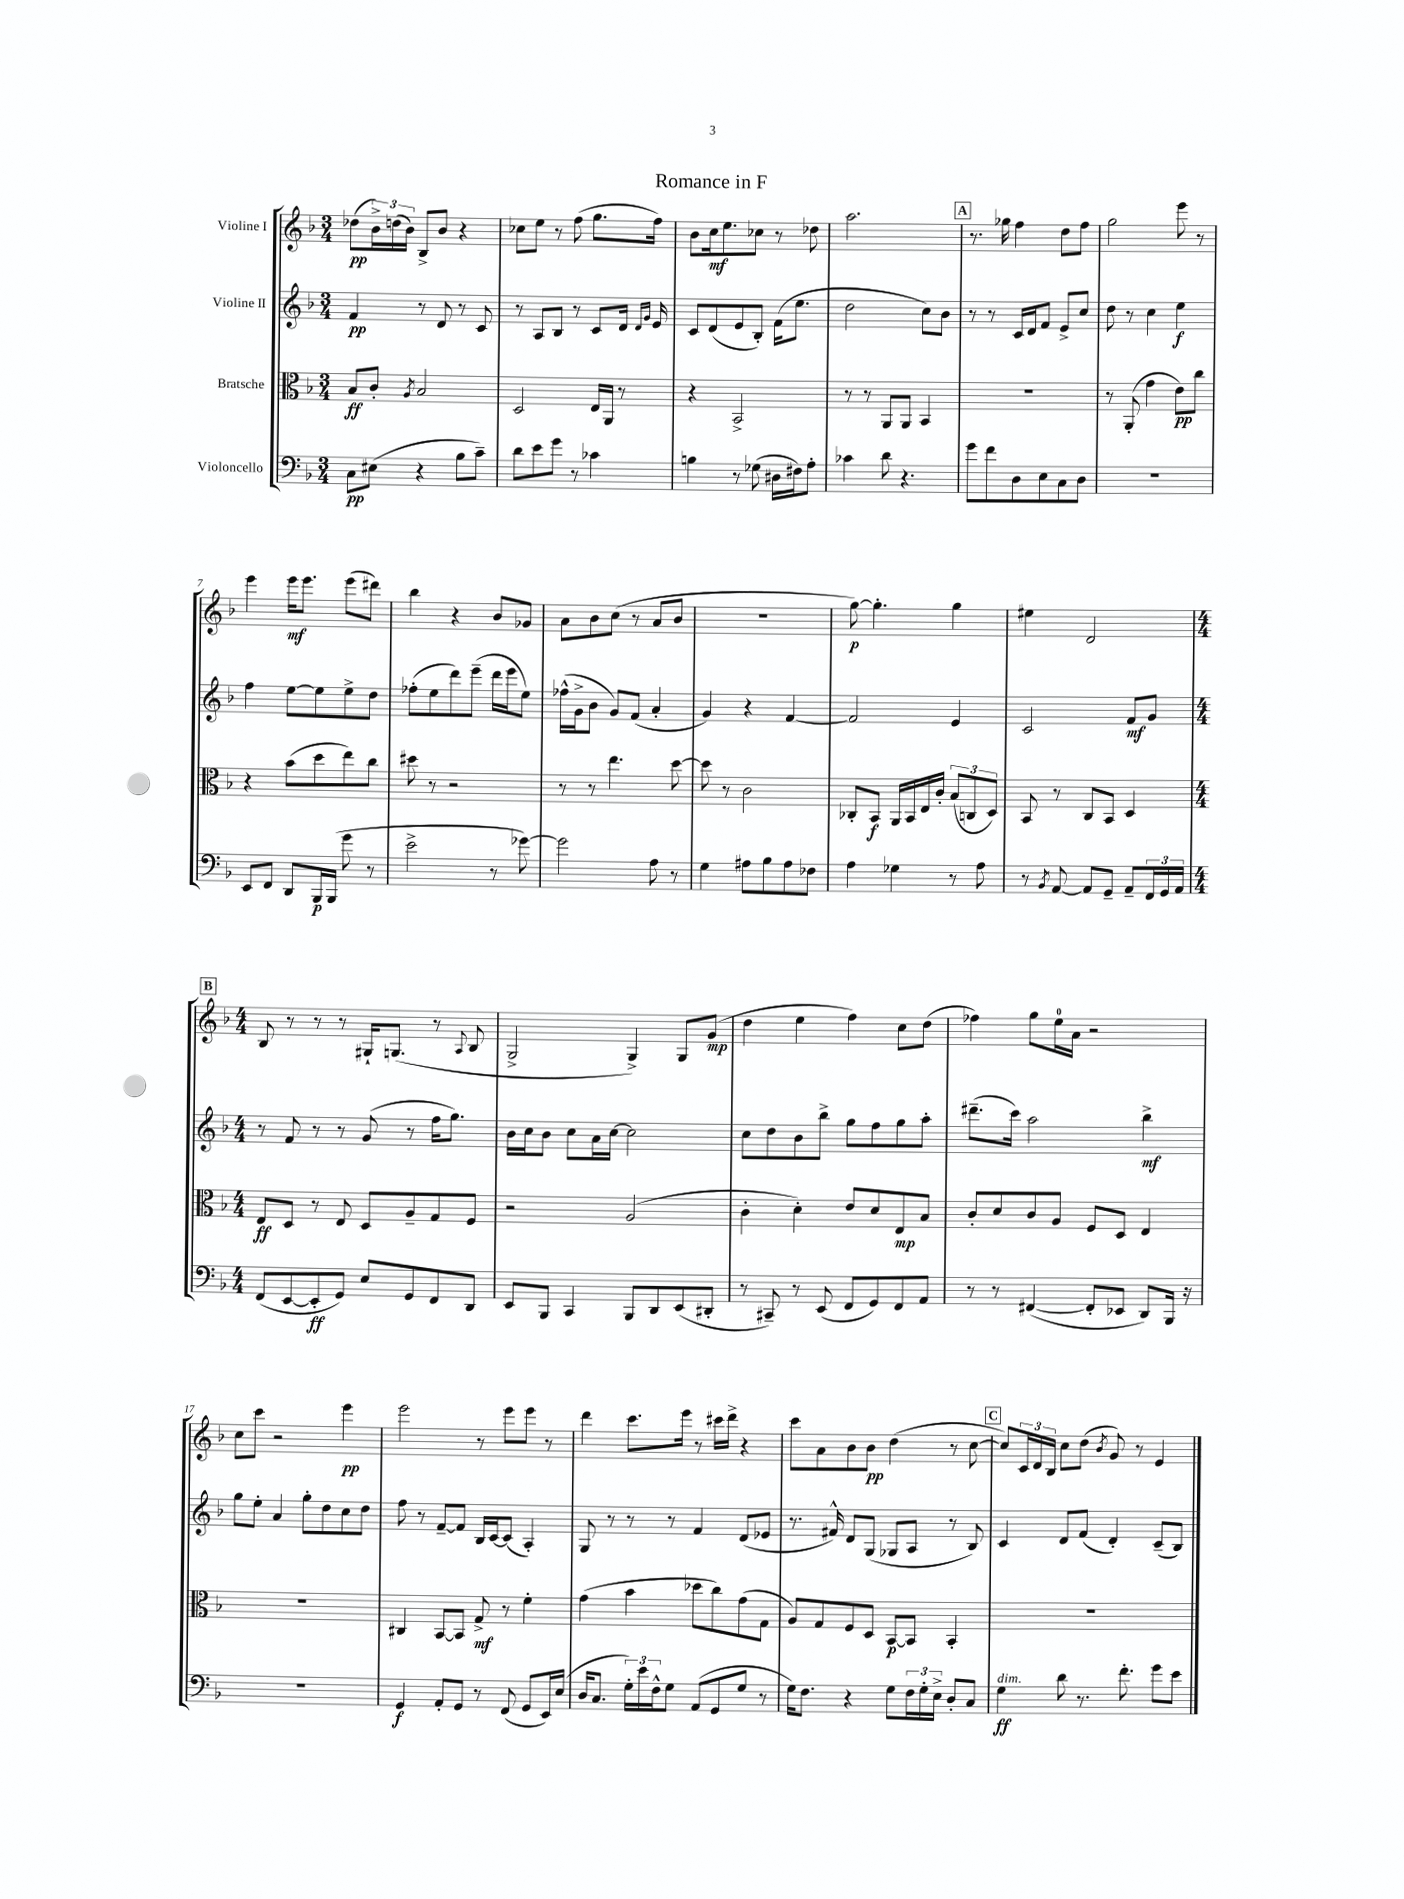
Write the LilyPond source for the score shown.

\header { title = "Romance in F" }
<<
\new StaffGroup <<
\new Staff = "s0" \with { instrumentName = "Violine I" } {
    \clef treble \key f \major \numericTimeSignature \time 3/4
    des''8\pp( \tuplet 3/2 { bes'16->) d''16( bes'16) } bes8-> bes'8 r4 |
    ces''8 e''8 r8 f''8( g''8. f''16) |
    bes'8 c''16\mf e''8. ces''8 r8 des''8 |
    a''2. |
    \mark \markup { \box "A" } r8. ges''16 f''4 d''8 f''8 |
    g''2 e'''8 r8 |
    e'''4 e'''16\mf e'''8. e'''8( dis'''8) |
    bes''4 r4 bes'8 ges'8 |
    a'8 bes'8 c''8( r8 a'8 bes'8 |
    R2. |
    g''8~\p) g''4.-. g''4 |
    eis''4 d'2 |
    \mark \markup { \box "B" } \numericTimeSignature \time 4/4 bes8 r8 r8 r8 gis16-! g8.( r8 \appoggiatura { a8 } bes8 |
    g2-> g4->) g8 g'8\mp( |
    d''4 e''4 f''4) c''8 d''8( |
    fes''4) g''8 e''16-0 a'16 r2 |
    c''8 c'''8 r2 e'''4\pp |
    e'''2 r8 e'''8 e'''8 r8 |
    d'''4 c'''8. e'''16 r8 cis'''16 d'''16-> r4 |
    c'''8 a'8 bes'8 bes'8\pp d''4( r8 c''8~ |
    \mark \markup { \box "C" } c''8) \tuplet 3/2 { c'16 d'16 bes16 } c''8 d''8( \acciaccatura { bes'8 } g'8) r8 e'4 \bar "|." |
}
\new Staff = "s1" \with { instrumentName = "Violine II" } {
    \clef treble \key f \major \numericTimeSignature \time 3/4
    f'4\pp r8 d'8 r8 c'8 |
    r8 a8 bes8 r8 c'8 d'16 \grace { d'16 g'16 } e'16 |
    c'8 d'8( e'8 bes8-.) f'16( e''8. |
    d''2 c''8) bes'8 |
    \mark \markup { \box "A" } r8 r8 c'16 d'16 f'8 e'8-> c''8 |
    d''8 r8 c''4 e''4\f |
    f''4 e''8~ e''8 e''8-> d''8 |
    fes''8-.( e''8 d'''8) e'''8--( d'''16 e'''16 e''8) |
    fes''16-^( g'16-> bes'8 g'8) f'8( a'4-. |
    g'4) r4 f'4~ |
    f'2 e'4 |
    c'2 f'8\mf g'8 |
    \mark \markup { \box "B" } \numericTimeSignature \time 4/4 r8 f'8 r8 r8 g'8( r8 f''16 g''8.) |
    bes'16 c''16 bes'8 c''8 a'16 c''16~ c''2 |
    c''8 d''8 bes'8 bes''8-> g''8 f''8 g''8 a''8-. |
    dis'''8.--( c'''16) a''2 bes''4->\mf |
    g''8 e''8-. a'4 g''8-. d''8 c''8 d''8 |
    f''8 r8 f'8~-- f'8 bes16 c'16~ c'8( a4-.) |
    g8 r8 r8 r8 f'4 d'8( ees'8 |
    r8. fis'16-^) d'8 g8( ges8 a8 r8 bes8) |
    \mark \markup { \box "C" } c'4 d'8 f'8( d'4-.) c'8--( bes8) \bar "|." |
}
\new Staff = "s2" \with { instrumentName = "Bratsche" } {
    \clef alto \key f \major \numericTimeSignature \time 3/4
    bes8\ff c'8-. \acciaccatura { a8 } bes2 |
    d2 e16 a,16 r8 |
    r4 bes,2-> |
    r8 r8 a,8 a,8 bes,4 |
    \mark \markup { \box "A" } R2. |
    r8 a,8-.( g'4 e'8\pp) c''8 |
    r4 bes'8( d''8 e''8) c''8 |
    dis''8 r8 r2 |
    r8 r8 e''4. d''8~ |
    d''8 r8 c'2 |
    ces8-. bes,8\f a,16 bes,16 e16 c'16-. \tuplet 3/2 { bes8( c8 d8) } |
    bes,8 r8 c8 bes,8 d4 |
    \mark \markup { \box "B" } \numericTimeSignature \time 4/4 e8\ff d8 r8 e8 d8 a8-- g8 f8 |
    r2 a2( |
    c'4-. d'4-.) e'8 d'8 e8\mp bes8 |
    c'8-. d'8 c'8 a8 f8 d8 e4 |
    R1 |
    cis4 bes,8~ bes,8 g8->\mf r8 f'4-. |
    g'4( bes'4 des''8 c''8) g'8( g8 |
    a8) g8 f8 d8 bes,8~\p bes,8 bes,4-. |
    \mark \markup { \box "C" } R1 \bar "|." |
}
\new Staff = "s3" \with { instrumentName = "Violoncello" } {
    \clef bass \key f \major \numericTimeSignature \time 3/4
    c8\pp eis8( r4 bes8 c'8--) |
    d'8 e'8 g'8 r8 ces'4 |
    b4 r8 ges8( dis16 fis16) a8-. |
    ces'4 d'8 r4. |
    \mark \markup { \box "A" } g'8 f'8 d8 e8 c8 d8 |
    R2. |
    e,8 f,8 d,8 bes,,16\p bes,,16( g'8 r8 |
    e'2-> r8 ges'8~) |
    ges'2 a8 r8 |
    g4 ais8 bes8 ais8 fes8 |
    a4 ges4 r8 a8 |
    r8 \acciaccatura { bes,8 } a,8~ a,8 g,8-- a,8-- \tuplet 3/2 { f,16 g,16 a,16 } |
    \mark \markup { \box "B" } \numericTimeSignature \time 4/4 f,8( e,8~ e,8-.\ff g,8) e8 g,8 f,8 d,8 |
    e,8 bes,,8 c,4 bes,,8 d,8 e,8( dis,8-. |
    r8 cis,8--) r8 e,8( f,8 g,8) f,8 a,8 |
    r8 r8 fis,4~( fis,8-. ees,8 d,8) bes,,16 r16 |
    R1 |
    g,4\f a,8-. g,8 r8 f,8( g,8 e,16) e16( |
    d16 c8. \tuplet 3/2 { g16-.) e'16 f16-^ } g8 a,8( g,8 g8 r8 |
    g16) f8. r4 g8 \tuplet 3/2 { f16 g16-. e16-> } d8-. c8 |
    \mark \markup { \box "C" } g4\ff^\markup { \italic "dim." } d'8 r8. f'8.-. g'8 e'8 \bar "|." |
}
>>
>>
